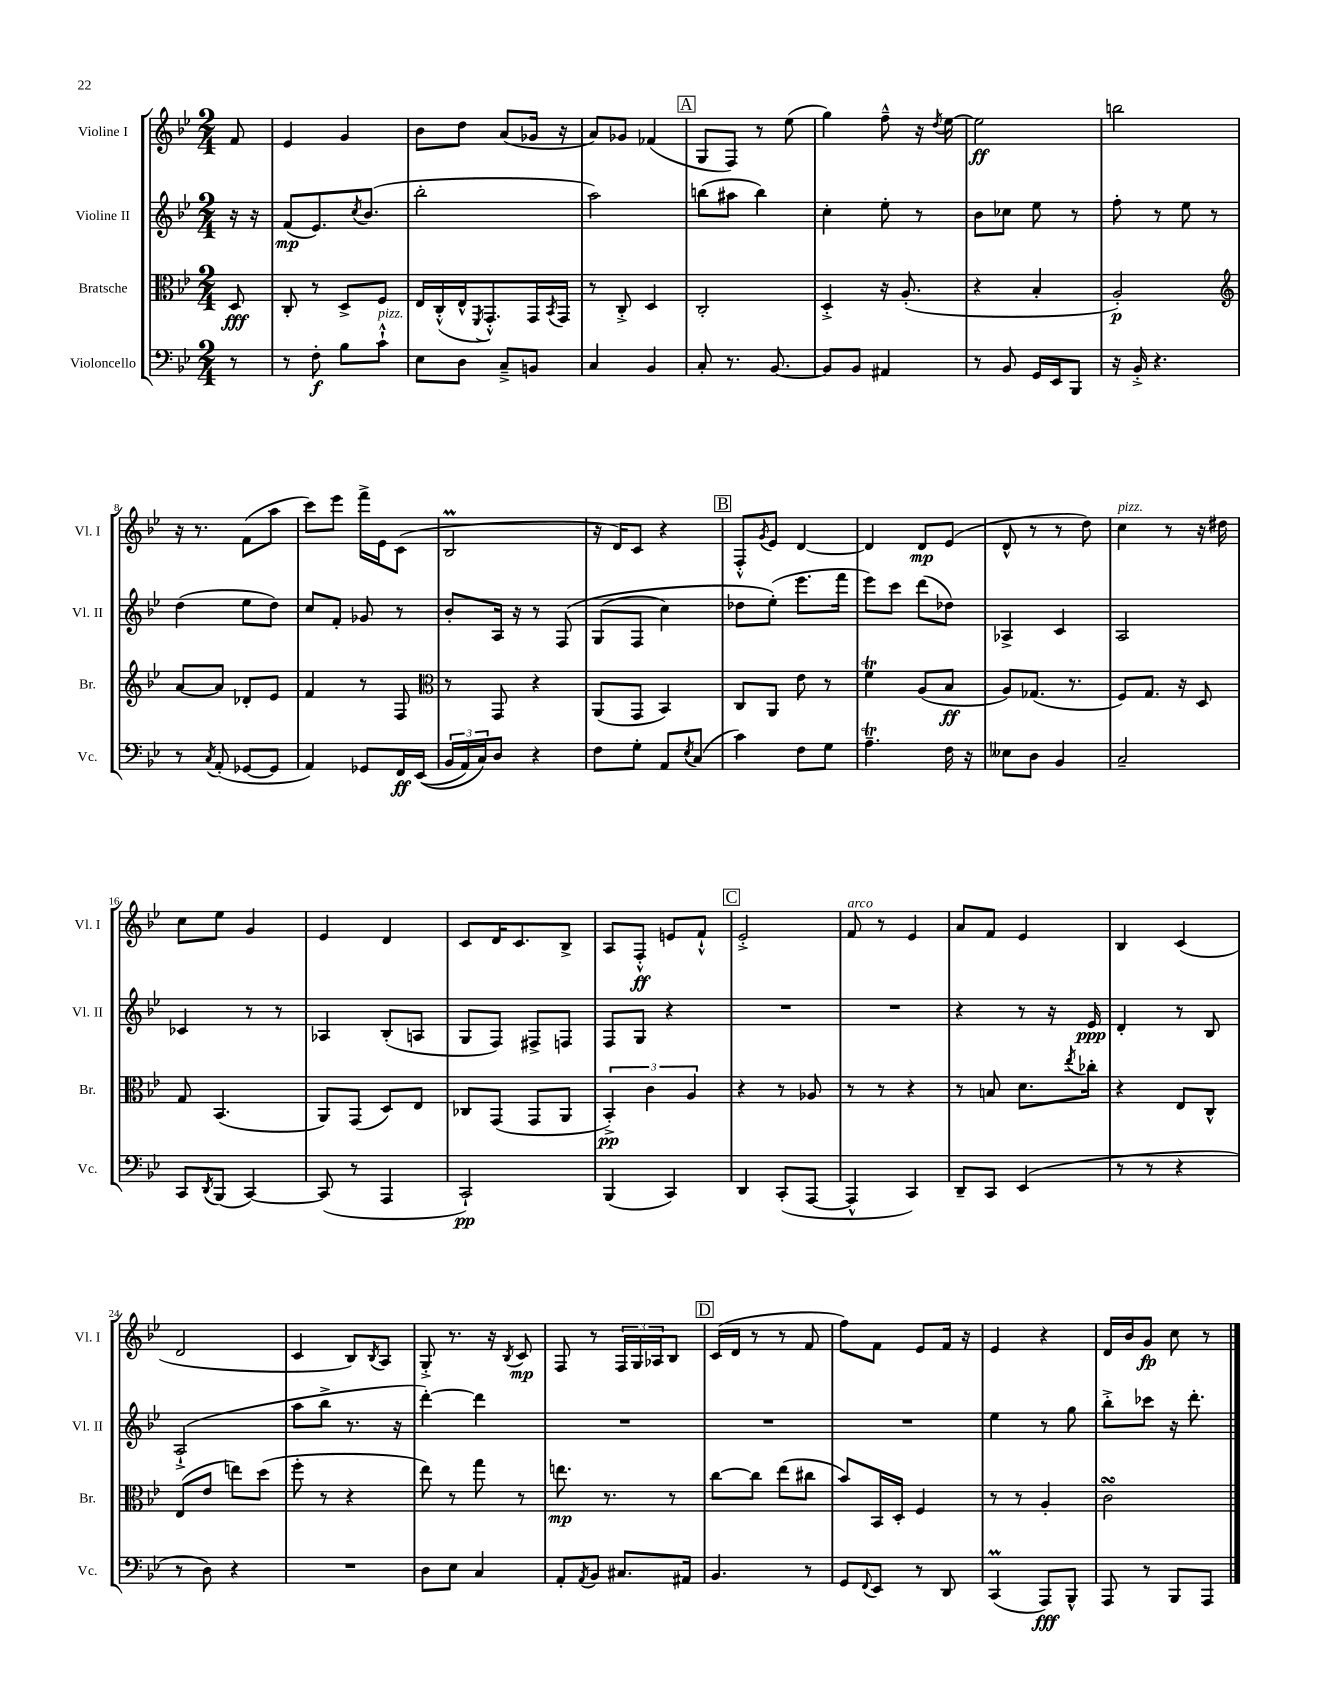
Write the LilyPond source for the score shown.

<<
\new StaffGroup <<
\new Staff = "s0" \with { instrumentName = "Violine I" shortInstrumentName = "Vl. I" } {
    \clef treble \key bes \major \numericTimeSignature \time 2/4 \partial 8
    f'8 |
    ees'4 g'4 |
    bes'8 d''8 a'8( ges'16 r16 |
    a'8) ges'8 fes'4( |
    \mark \markup { \box "A" } g8 f8) r8 ees''8( |
    g''4) f''8---^ r16 \acciaccatura { d''8 } ees''16~ |
    ees''2\ff |
    b''2 |
    r16 r8. f'8( a''8 |
    c'''8) ees'''8 f'''16-> ees'16 c'8( |
    bes2\prall |
    r16 d'16) c'8 r4 |
    \mark \markup { \box "B" } f8-.-^ \acciaccatura { g'8 } ees'8 d'4~ |
    d'4 d'8\mp ees'8( |
    d'8-^ r8 r8 d''8) |
    c''4^\markup { \italic "pizz." } r8 r16 dis''16 |
    c''8 ees''8 g'4 |
    ees'4 d'4 |
    c'8 d'16 c'8. bes8-> |
    a8 f8-.-^\ff e'8 f'8-!-^ |
    \mark \markup { \box "C" } ees'2-.-> |
    f'8^\markup { \italic "arco" } r8 ees'4 |
    a'8 f'8 ees'4 |
    bes4 c'4( |
    d'2 |
    c'4 bes8) \acciaccatura { bes8 } a8 |
    g8-.-> r8. r16 \acciaccatura { bes8 } c'8\mp |
    f8 r8 \tuplet 3/2 { f16 g16 aes16 } bes8 |
    \mark \markup { \box "D" } c'16( d'16 r8 r8 f'8 |
    f''8) f'8 ees'8 f'16 r16 |
    ees'4 r4 |
    d'16 bes'16 g'8\fp c''8 r8 \bar "|." |
}
\new Staff = "s1" \with { instrumentName = "Violine II" shortInstrumentName = "Vl. II" } {
    \clef treble \key bes \major \numericTimeSignature \time 2/4 \partial 8
    r16 r16 |
    f'8\mp( ees'8.) \acciaccatura { c''8 } bes'8.( |
    bes''2-. |
    a''2) |
    \mark \markup { \box "A" } b''8( ais''8 b''4) |
    c''4-. ees''8-. r8 |
    bes'8 ces''8 ees''8 r8 |
    f''8-. r8 ees''8 r8 |
    d''4( ees''8 d''8) |
    c''8 f'8-. ges'8 r8 |
    bes'8-. a16 r16 r8 f8\( |
    g8( f8 c''4) |
    \mark \markup { \box "B" } des''8 ees''8-.(\) ees'''8. f'''16 |
    ees'''8) c'''8 d'''8( des''8) |
    aes4-> c'4 |
    a2 |
    ces'4 r8 r8 |
    aes4 bes8-.( a8 |
    g8 f8) fis8-> f8 |
    f8 g8 r4 |
    \mark \markup { \box "C" } R2 |
    R2 |
    r4 r8 r16 ees'16\ppp |
    d'4-. r8 bes8 |
    a2-!->( |
    a''8 bes''8-> r8. r16 |
    d'''4~-.) d'''4 |
    R2 |
    \mark \markup { \box "D" } R2 |
    R2 |
    ees''4 r8 g''8 |
    bes''8-.-> ces'''8 r16 d'''8.-. \bar "|." |
}
\new Staff = "s2" \with { instrumentName = "Bratsche" shortInstrumentName = "Br." } {
    \clef alto \key bes \major \numericTimeSignature \time 2/4 \partial 8
    d8\fff |
    c8-. r8 d8-> f8 |
    ees16 c16-.-^( ees16-^ \acciaccatura { f,8 } g,8.-.-^) g,16 \acciaccatura { bes,8 } g,16 |
    r8 c8-.-> d4 |
    \mark \markup { \box "A" } c2-. |
    d4-.-> r16 a8.-.( |
    r4 bes4-. |
    a2-.\p) |
    \clef treble a'8~ a'8 des'8-. ees'8 |
    f'4 r8 f8 |
    \clef alto r8 g,8 r4 |
    a,8( g,8 bes,4) |
    \mark \markup { \box "B" } c8 a,8 ees'8 r8 |
    f'4\trill a8( bes8\ff |
    a8) ges8.( r8. |
    f8) g8. r16 d8 |
    g8 bes,4.( |
    a,8) g,8( d8) ees8 |
    ces8 g,8( g,8 a,8 |
    \tuplet 3/2 { bes,4-.->\pp) c'4 a4 } |
    \mark \markup { \box "C" } r4 r8 aes8 |
    r8 r8 r4 |
    r8 b8 d'8. \acciaccatura { ees''8 } ces''16-. |
    r4 ees8 c8-^ |
    ees8( ees'8 e''8) d''8( |
    f''8-. r8 r4 |
    ees''8) r8 g''8 r8 |
    e''8.\mp r8. r8 |
    \mark \markup { \box "D" } c''8~ c''8 ees''8( cis''8 |
    bes'8) bes,16 d16-. f4 |
    r8 r8 a4-. |
    c'2\turn \bar "|." |
}
\new Staff = "s3" \with { instrumentName = "Violoncello" shortInstrumentName = "Vc." } {
    \clef bass \key bes \major \numericTimeSignature \time 2/4 \partial 8
    r8 |
    r8 f8-.\f bes8 c'8-!-^^\markup { \italic "pizz." } |
    ees8 d8 c8---> b,8 |
    c4 bes,4 |
    \mark \markup { \box "A" } c8-. r8. bes,8.~ |
    bes,8 bes,8 ais,4 |
    r8 bes,8 g,16 ees,16 bes,,8 |
    r16 bes,16-.-> r4. |
    r8 \acciaccatura { c8 } a,8-.( ges,8~ ges,8 |
    a,4) ges,8 f,16\ff ees,16(\( |
    \tuplet 3/2 { bes,16 a,16) c16\) } d8 r4 |
    f8 g8-. a,8 \acciaccatura { ees8 } c8( |
    \mark \markup { \box "B" } c'4) f8 g8 |
    a4.--\trill f16 r16 |
    eeses8 d8 bes,4 |
    c2-- |
    c,8 \acciaccatura { d,8 } bes,,8( c,4~) |
    c,8( r8 a,,4 |
    c,2-!\pp) |
    bes,,4( c,4) |
    \mark \markup { \box "C" } d,4 c,8-.( a,,8~ |
    a,,4-^ c,4) |
    d,8-- c,8 ees,4( |
    r8 r8 r4 |
    r8 d8) r4 |
    R2 |
    d8 ees8 c4 |
    a,8-. \acciaccatura { a,8 } bes,8 cis8. ais,16 |
    \mark \markup { \box "D" } bes,4. r8 |
    g,8 \appoggiatura { f,8 } ees,8 r8 d,8 |
    c,4\prall( a,,8\fff) bes,,8-^ |
    a,,8 r8 bes,,8 a,,8 \bar "|." |
}
>>
>>
